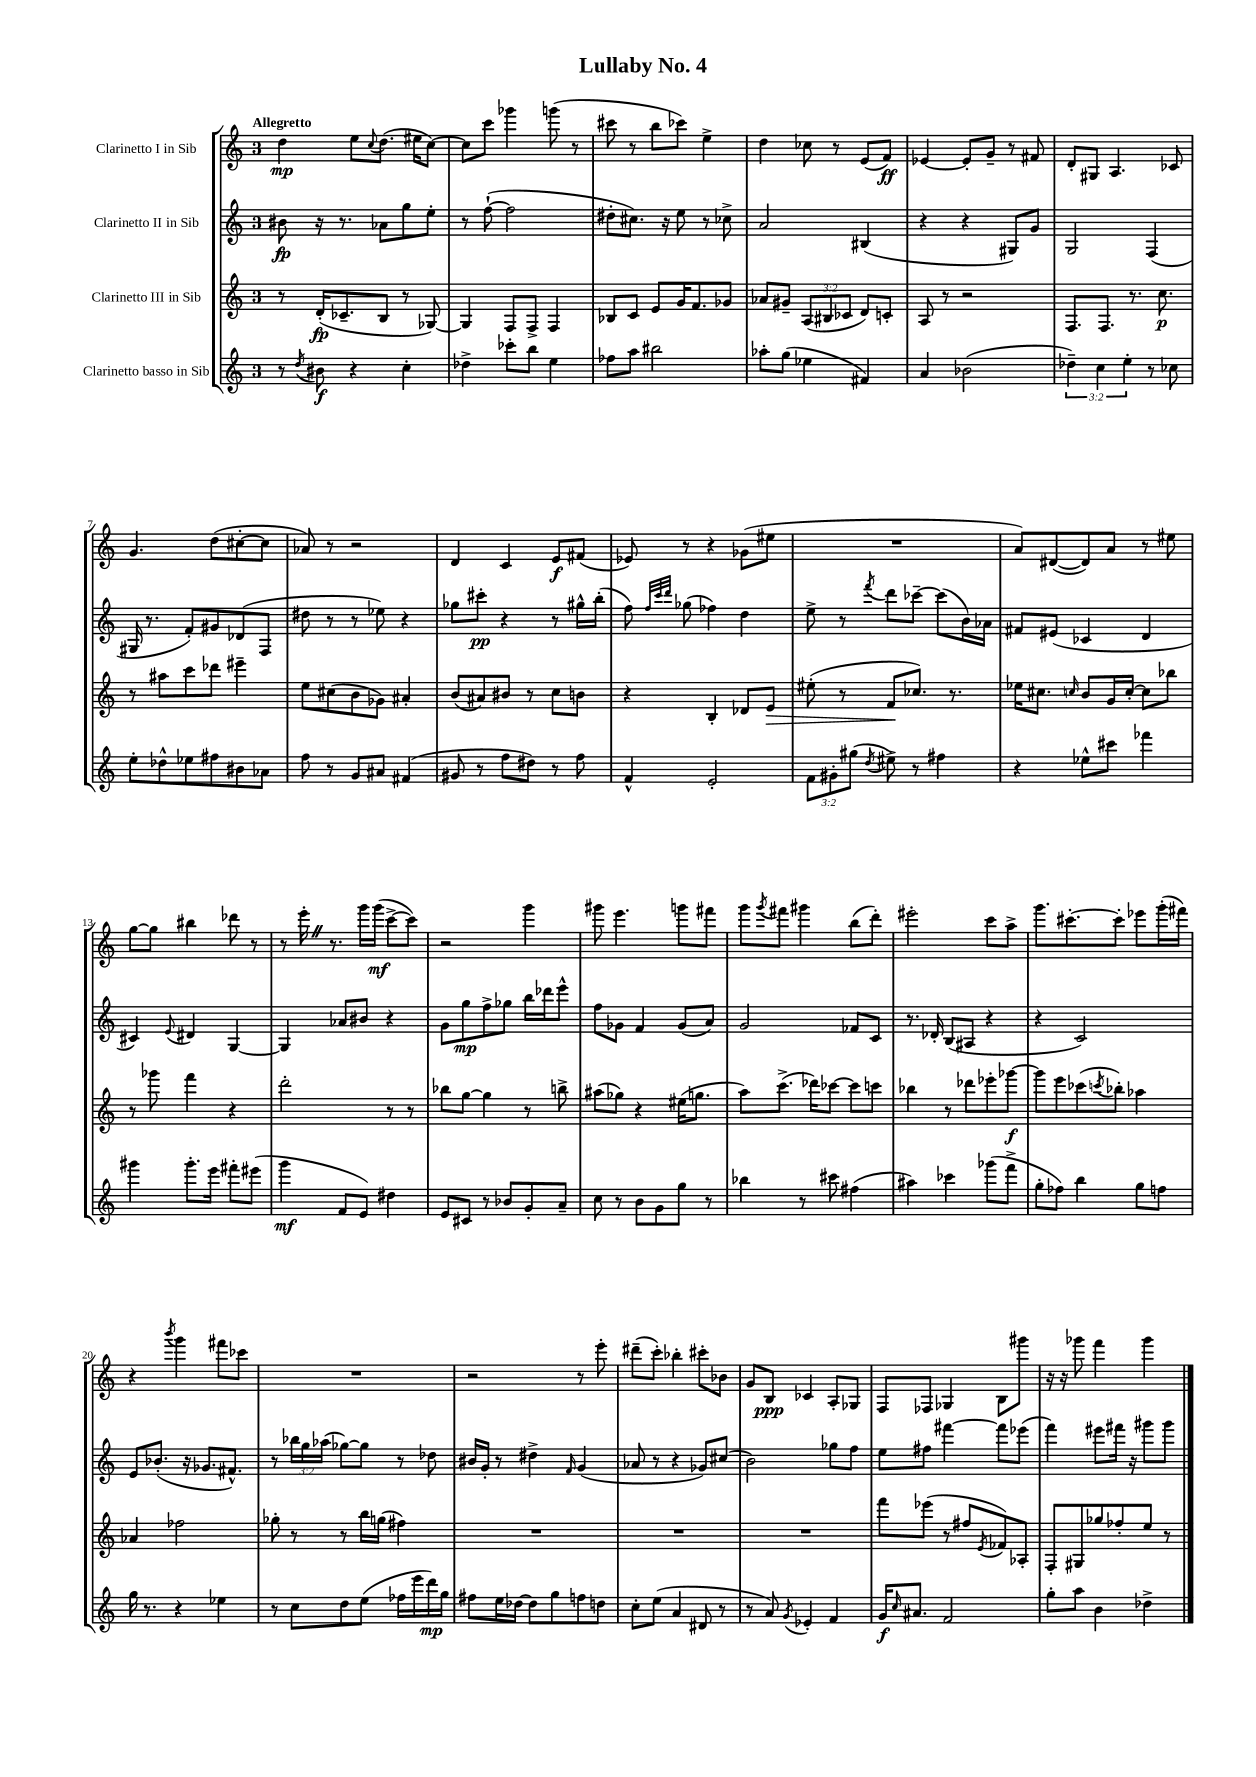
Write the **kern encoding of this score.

**kern	**kern	**kern	**kern
*staff4	*staff3	*staff2	*staff1
*clefG2	*clefG2	*clefG2	*clefG2
*k[]	*k[]	*k[]	*k[]
*M3/4	*M3/4	*M3/4	*M3/4
8r	8r	8b#\	4dd\
8qdd/	.	.	.
8b#\	(16d'/LK	16r	.
.	8.c-~/	8.r	.
4r	.	.	8ee\L
.	.	.	8qqcc/
.	8B/J	8a-\L	(8.dd\J
4cc'\	8r	8gg\	.
.	.	.	16ee#\LK
.	[8G-/)	8ee'\J	[8cc\J)
=	=	=	=
4dd-^\	4G-/]	8r	8cc\]L
.	.	([8ff`\	8ccc\J
8ccc-'\L	8F/L	2ff\]	4ggg-\
8bb\J	8F^/J	.	.
4ee\	4F/	.	(8ggg\
.	.	.	8r
=	=	=	=
8ff-\L	8B-/L	8dd#'\L	8ccc#\
8aa\J	8c/J	8.cc#\J)	8r
2bb#\	8e/L	.	8bb\L
.	.	16r	.
.	16g/K	8ee\	8ccc-\J)
.	8.f/	.	.
.	.	8r	4ee^\
.	8g-/J	8cc-^\	.
=	=	=	=
8aa-'\L	8a-/L	2a/	4dd\
(8gg\J	8g#~/J	.	.
4ee-\	(12A/L	.	8cc-\
.	12B#/	.	.
.	.	.	8r
.	12c-/J	.	.
4f#/)	8d/L)	(4B#/	(8e/L
.	8c'/J	.	8f/J)
=	=	=	=
4a/	8A/	4r	[4e-/
.	8r	.	.
(2b-\	2r	4r	8e-'/]L
.	.	.	8g~/J
.	.	8G#/L)	8r
.	.	8g/J	8f#/
=	=	=	=
6dd-~\)	8.F/L	2G/	8d'/L
.	.	.	8G#/J
6cc\	.	.	.
.	8.F/J	.	.
.	.	.	4.A/
6ee'\	.	.	.
.	8.r	.	.
8r	.	(4F/	.
.	8.cc\	.	.
8cc-\	.	.	8c-/
=	=	=	=
8ee'\L	8r	16G#/	4.g/
.	.	8.r	.
8dd-^^\	8aa#\L	.	.
8ee-\	8ccc\	8f'/L)	.
8ff#\	8ddd-\J	8g#/	(8dd\L
8b#\	4eee#~\	(8d-/	[8cc#'\
8a-\J	.	8F/J	8cc#\]J
=	=	=	=
8ff\	8ee\L	8dd#\	8a-/)
8r	(8cc#\	8r	8r
8g/L	8b\	8r	2r
8a#/J	8g-\J)	8ee-\)	.
(4f#/	4a#'/	4r	.
=	=	=	=
8g#/	(8b/L	8gg-\L	4d/
8r	8a#/)	8ccc#'\J	.
8ff\L	8b#/J	4r	4c/
8dd#\J)	8r	.	.
8r	8cc\L	8r	8e/L
8ff\	8b\J	16gg#^^\LL	(8f#/J
.	.	(16bb'\JJ	.
=	=	=	=
4f^^/	4r	8ff\)	8e-/)
.	.	32qqff/LLL	.
.	.	32qqccc/	.
.	.	32qqddd/JJJ	.
.	.	(8gg-\	8r
2e'/	4B'/	4ff-\)	4r
.	8d-/L	4dd\	(8g-\L
.	8e/J	.	8ee#\J
=	=	=	=
12f\L	(8ee#'\	8ee^\	2.r
12g#'\	.	.	.
.	8r	8r	.
(12gg#\J	.	.	.
8qdd/	.	8qfff/	.
8ee#^\)	8f/L	8ddd\L	.
8r	8.cc-/J)	[8ccc-~\J	.
4ff#\	.	(8ccc-\]L	.
.	8.r	.	.
.	.	16b\L)	.
.	.	16a-\JJ	.
=	=	=	=
4r	16ee-\LK	8f#/L	8a/L)
.	8.cc#\J	.	.
.	.	(8e#/J	([8d#/
.	16qqcc/	.	.
8ee-^^\L	8b/L	4c-/	8d#/])
8ccc#\J	16g/L	.	8a/J
.	[16cc'/JJ	.	.
4fff-\	8cc\]L	4d/	8r
.	8bb-\J	.	8ee#\
=	=	=	=
4ggg#\	8r	4c#/)	[8gg\L
.	8ggg-\	.	8gg\]J
.	.	8qqe/	.
8.ggg#'\L	4fff\	4d#/	4bb#\
16eee\Jk	.	.	.
8fff#'\L	4r	[4G/	8ddd-\
(8eee#\J	.	.	8r
=	=	=	=
4ggg\	2ddd'\	4G/]	8r
.	.	.	16eee'\
.	.	.	8.r
8f/L	.	8a-/L	.
8e/J)	.	8b#/J	16ggg\LL
.	.	.	(16ggg\JJ
4dd#\	8r	4r	[8ccc^\L
.	8r	.	8ccc\]J)
=	=	=	=
8e/L	8bb-\L	8g\L	2r
8c#/J	[8gg\J	8gg\	.
8r	4gg\]	8ff^\	.
8b-/L	.	8gg-\J	.
8g'/	8r	16bb\LL	4ggg\
.	.	16ddd-\J	.
8a~/J	8bb^\	8eee^^\J	.
=	=	=	=
8cc\	(8aa#\L	8ff\L	8ggg#\
8r	8gg-\J)	8g-\J	4.eee\
8b\L	4r	4f/	.
8g\	.	.	.
8gg\J	(16ee#\LK	(8g-/L	8ggg\L
.	8.gg\J	.	.
8r	.	8a/J)	8fff#\J
=	=	=	=
4bb-\	8aa\L)	2g/	8ggg\L
.	.	.	8qggg/
.	(8.ccc^\J	.	8fff#\J
8r	.	.	4ggg#\
.	16ddd-\LK)	.	.
8ccc#\	[8ccc-\J	.	.
(4ff#\	8ccc-\]L	8f-/L	(8bb\L
.	8ccc\J	8c/J	8ddd'\J)
=	=	=	=
4aa#\)	4bb-\	8.r	2eee#'\
.	.	16d-'/	.
4ccc-\	8r	(8B/L	.
.	8ddd-\L	8A#/J	.
(8ggg-\L	8eee-'\	4r	8ccc\L
8fff^\J	[8ggg-\J	.	8aa^\J
=	=	=	=
8gg'\L	8ggg-\]L	4r	8.ggg\L
8ff-\J)	8eee\	.	.
.	.	.	[8.ccc#'\
4bb\	(8ccc-\	2c/)	.
.	8qccc/	.	.
.	8bb-'\J)	.	8ccc#'\]J
8gg\L	4aa-\	.	8eee-\L
8ff\J	.	.	(16ggg'\L
.	.	.	16fff#\JJ)
=	=	=	=
16gg\	4a-/	8e/L	4r
8.r	.	.	.
.	.	(8.b-'/J	.
.	.	.	8qbbb/
4r	2ff-\	.	4ggg\
.	.	16r	.
.	.	8.g-/L	.
4ee-\	.	.	8fff#\L
.	.	8.f#^^/J)	.
.	.	.	8ccc-\J
=	=	=	=
8r	8gg-'\	8r	2.r
8cc\L	8r	24bb-\LL	.
.	.	24gg\	.
.	.	(24aa-\JJ	.
8dd\	8r	[8gg-\L)	.
(8ee\J	16bb\LL	8gg-\]J	.
.	(16gg\JJ	.	.
16ff-\LL	4ff#\)	8r	.
16eee\	.	.	.
16ddd\)	.	8dd-\	.
16gg\JJ	.	.	.
=	=	=	=
8ff#\L	2.r	16b#/LL	2r
.	.	16g'/JJ	.
16ee\L	.	8r	.
[16dd-\JJ	.	.	.
8dd-\]L	.	4dd#^\	.
8gg\	.	.	.
.	.	16qqf/	.
8ff\	.	(4g/	8r
8dd\J	.	.	8eee'\
=	=	=	=
8cc'\L	2.r	8a-/	(8ddd#~\L
(8ee\J	.	8r	8ccc'\J)
4a/	.	4r	4bb-'\
8d#/	.	8g-/L)	8ccc#'\L
8r	.	(8cc#/J	8b-\J
=	=	=	=
8r	2.r	2b\)	8g/L
8a/)	.	.	8B/J
8qg/	.	.	.
4e-'/	.	.	4c-/
4f/	.	8gg-\L	8A'/L
.	.	8ff\J	8G-/J
=	=	=	=
16g/LK	8fff\L	8ee\L	8F/L
16qqcc/	.	.	.
8.a#/J	.	.	.
.	(8eee-\J	8ff#\J	8F-/J
2f/	8r	[4fff#\	4G-/
.	8ff#/L	.	.
.	8qe/	.	.
.	8f-/)	8fff#\]L	8B\L
.	8A-'/J	(8eee-\J	8ggg#\J
=	=	=	=
8gg'\L	8F'/L	4fff\)	16r
.	.	.	16r
8aa\J	8G#/	.	8ggg-\
4b\	8gg-/	8eee#\L	4fff\
.	8ff-'/	16fff#\Jk	.
.	.	16r	.
4dd-^\	8ee/J	8ggg#\L	4ggg-\
.	8r	8ggg#\J	.
==	==	==	==
*-	*-	*-	*-
